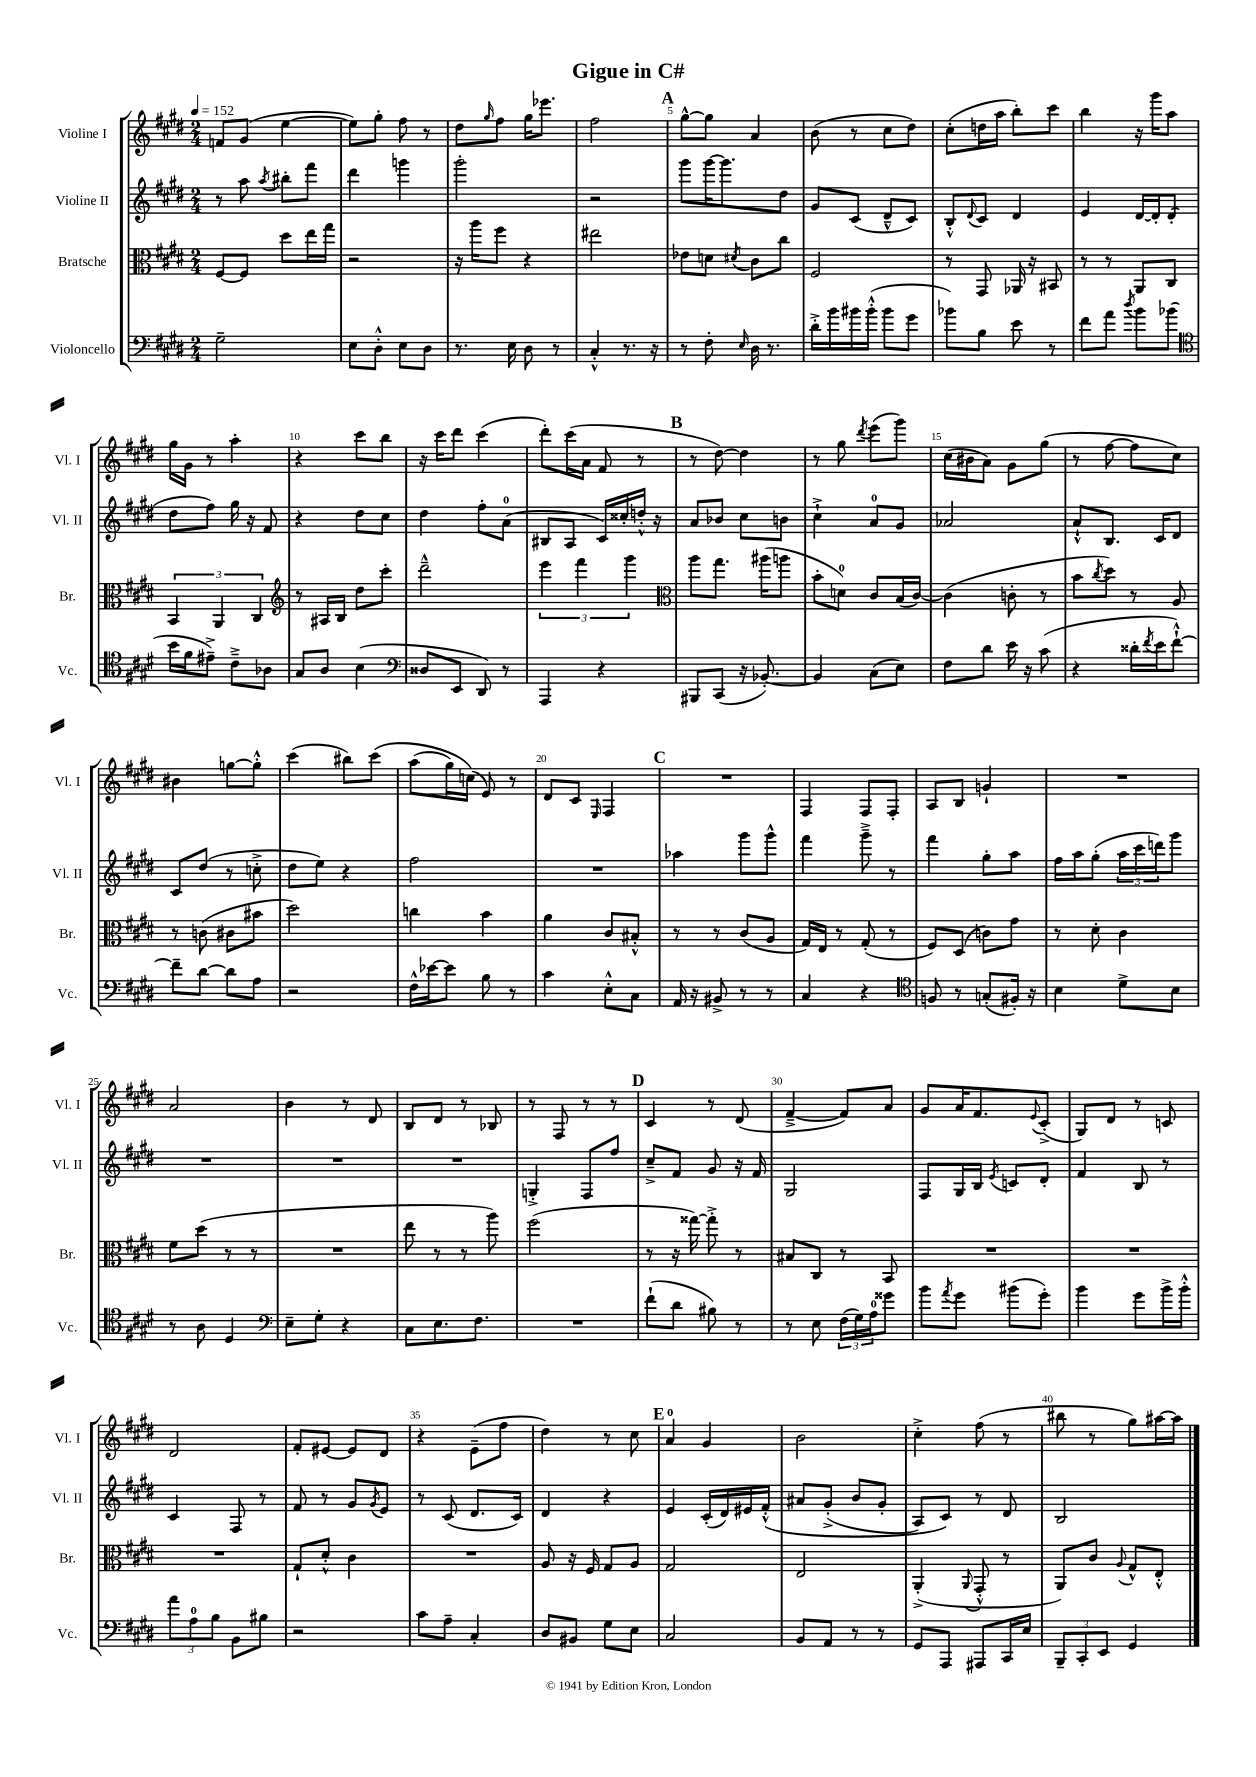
\header { title = "Gigue in C#" }
<<
\new StaffGroup <<
\new Staff = "s0" \with { instrumentName = "Violine I" shortInstrumentName = "Vl. I" } {
    \clef treble \key e \major \numericTimeSignature \time 2/4 \tempo 4 = 152
    f'8 gis'8( e''4~ |
    e''8) gis''8-. fis''8 r8 |
    dis''8 \grace { gis''16 } fis''8 gis''16 ees'''8. |
    fis''2 |
    \mark \markup { \bold "A" } gis''8~-^ gis''8 a'4 |
    b'8( r8 cis''8 dis''8) |
    cis''8-.( d''16 a''16 b''8-.) cis'''8 |
    b''4 r16 gis'''16 a''8 |
    gis''16 gis'16 r8 a''4-. |
    r4 cis'''8 b''8 |
    r16 cis'''16 dis'''8 cis'''4( |
    dis'''8-.) cis'''16( a'16 fis'8 r8 |
    \mark \markup { \bold "B" } r8 dis''8~) dis''4 |
    r8 gis''8 \acciaccatura { dis'''8 } e'''8( gis'''8) |
    cis''16( bis'16 a'8) gis'8 gis''8( |
    r8 fis''8~ fis''8 cis''8) |
    bis'4 g''8~ g''8-.-^ |
    cis'''4( bis''8) cis'''8\( |
    a''8( gis''16) c''16(\) e'8) r8 |
    dis'8 cis'8 \grace { e16 } fis4 |
    \mark \markup { \bold "C" } R2 |
    fis4 fis8 fis8-. |
    a8 b8 g'4-! |
    R2 |
    a'2 |
    b'4 r8 dis'8 |
    b8 dis'8 r8 bes8 |
    r8 fis8 r8 r8 |
    \mark \markup { \bold "D" } cis'4 r8 dis'8( |
    fis'4~---> fis'8) a'8 |
    gis'8 a'16 fis'8. \appoggiatura { e'8 } cis'8-.->( |
    gis8) dis'8 r8 c'8 |
    dis'2 |
    fis'8-. eis'8~ eis'8 dis'8 |
    r4 e'8--( fis''8 |
    dis''4) r8 cis''8 |
    \mark \markup { \bold "E" } a'4-0 gis'4 |
    b'2 |
    cis''4-.-> fis''8( r8 |
    bis''8 r8 gis''8) ais''16~ ais''16 \bar "|." |
}
\new Staff = "s1" \with { instrumentName = "Violine II" shortInstrumentName = "Vl. II" } {
    \clef treble \key e \major \numericTimeSignature \time 2/4
    r8 a''8 \acciaccatura { a''8 } bis''8-. fis'''8 |
    dis'''4 g'''4 |
    gis'''2-. |
    r2 |
    \mark \markup { \bold "A" } gis'''8 gis'''16~ gis'''8. dis''8 |
    gis'8 cis'8( dis'8---^ cis'8) |
    b8-.-^ \appoggiatura { dis'8 } cis'8 dis'4 |
    e'4 dis'16~ dis'16-. dis'8-.( |
    dis''8 fis''8) gis''16 r16 fis'8 |
    r4 dis''8 cis''8 |
    dis''4 fis''8-. a'8-0( |
    bis8 a8 cis'16) cisis''16-. d''16-.-^ r16 |
    \mark \markup { \bold "B" } a'8 bes'8 cis''8 b'8 |
    cis''4-!-> a'8-0 gis'8 |
    aes'2 |
    a'8-!-^ b8. cis'16 dis'8 |
    cis'8 dis''8( r8 c''8-.-> |
    dis''8 e''8) r4 |
    fis''2 |
    R2 |
    \mark \markup { \bold "C" } aes''4 gis'''8 gis'''8-^ |
    fis'''4 gis'''8---> r8 |
    fis'''4 gis''8-. a''8 |
    fis''16 a''16 gis''8-.( \tuplet 3/2 { a''16 cis'''16 d'''16) } gis'''8 |
    R2 |
    R2 |
    R2 |
    g4-.-> fis8 fis''8 |
    \mark \markup { \bold "D" } cis''8---> fis'8 gis'8 r16 fis'16 |
    gis2 |
    fis8 gis16 b16 \acciaccatura { e'8 } c'8 dis'8-. |
    fis'4 b8 r8 |
    cis'4 fis8 r8 |
    fis'8 r8 gis'8 \acciaccatura { gis'8 } e'8 |
    r8 cis'8( dis'8. cis'16) |
    dis'4 r4 |
    \mark \markup { \bold "E" } e'4 cis'16-.( dis'16) eis'16 fis'16-.-^\( |
    ais'8 gis'8-.->( b'8 gis'8-. |
    a8) cis'8\) r8 dis'8 |
    b2 \bar "|." |
}
\new Staff = "s2" \with { instrumentName = "Bratsche" shortInstrumentName = "Br." } {
    \clef alto \key e \major \numericTimeSignature \time 2/4
    fis8~ fis8 dis''8 e''16 gis''16 |
    r2 |
    r16 a''16 fis''8 r4 |
    eis''2 |
    \mark \markup { \bold "A" } ees'8 d'8 \acciaccatura { dis'8 } cis'8 cis''8 |
    fis2 |
    r8 gis,8 aes,16 r16 bis,8 |
    r8 r8 a,8 cis8 |
    \tuplet 3/2 { b,4 a,4 cis4 } |
    \clef treble r8 ais16 b16 dis''8 cis'''8-. |
    dis'''2---^ |
    \tuplet 3/2 { e'''4 fis'''4 gis'''4 } |
    \mark \markup { \bold "B" } \clef alto a''8 gis''8. ais''16( a''8 |
    b'8-. d'8-0) cis'8 b16( cis'16~) |
    cis'4( c'8-. r8 |
    b'8 \acciaccatura { cis''8 } dis''8) r8 a8 |
    r8 c'8( cis'8 bis'8 |
    dis''2) |
    c''4 b'4 |
    a'4 cis'8 bis8-.-^ |
    \mark \markup { \bold "C" } r8 r8 cis'8( a8 |
    gis16) e16 r8 gis8-.( r8 |
    fis8) dis8( c'8) gis'8 |
    r8 dis'8-. cis'4 |
    fis'8 dis''8( r8 r8 |
    R2 |
    e''8 r8 r8 a''8) |
    fis''2( |
    \mark \markup { \bold "D" } r8 r16 gisis''16~) gisis''8-.-> r8 |
    bis8 cis8 r8 b,8 |
    R2 |
    R2 |
    R2 |
    gis8-! dis'8-.-^ cis'4 |
    R2 |
    a8 r16 fis16 gis8 a8 |
    \mark \markup { \bold "E" } gis2 |
    e2 |
    a,4-.->( \appoggiatura { a,8 } gis,8-.-^ r8 |
    a,8) cis'8 \appoggiatura { a8 } gis8-^ e8-.-^ \bar "|." |
}
\new Staff = "s3" \with { instrumentName = "Violoncello" shortInstrumentName = "Vc." } {
    \clef bass \key e \major \numericTimeSignature \time 2/4
    gis2-- |
    e8 dis8-.-^ e8 dis8 |
    r8. e16 dis8 r8 |
    cis4-.-^ r8. r16 |
    \mark \markup { \bold "A" } r8 fis8-. \grace { e16 } dis16 r8. |
    dis'16-.-> b'16 bis'16 bis'16-.-^( bis'8 gis'8 |
    bes'8) b8 e'8 r8 |
    fis'8 a'8 \acciaccatura { dis''8 } b'8 bes'8( |
    \clef tenor b'16 fis'16 eis'8--->) cis'8---> aes8 |
    gis8 a8 b4( |
    \clef bass disis8 e,8 dis,8) r8 |
    a,,4 r4 |
    \mark \markup { \bold "B" } bis,,8 cis,8( r16 bes,8.~-.) |
    bes,4 cis8( e8) |
    fis8 dis'8 e'16 r16 cis'8( |
    r4 disis'16-. \acciaccatura { fis'8 } e'16 fis'8~-!-^) |
    fis'8-- dis'8~ dis'8 a8 |
    r2 |
    fis16-^ ees'16~ ees'8 b8 r8 |
    cis'4 e8-.-^ cis8 |
    \mark \markup { \bold "C" } a,16 r16 bis,8-> r8 r8 |
    cis4 r4 |
    \clef tenor f8 r8 g8-.( fis16-.) r16 |
    b4 dis'8-> b8 |
    r8 a8 dis4 |
    \clef bass e8-- gis8-. r4 |
    cis8 e8. fis8. |
    R2 |
    \mark \markup { \bold "D" } fis'8-!( dis'8 bis8) r8 |
    r8 e8 \tuplet 3/2 { fis16( gis16) a16-0 } gisis'8 |
    b'8 \acciaccatura { a'8 } gis'8 bis'8( gis'8-.) |
    b'4 gis'8 b'16-> b'16-.-^ |
    \tuplet 3/2 { a'8 a8-0 b8 } b,8 bis8 |
    r2 |
    cis'8 a8-- cis4-. |
    dis8 bis,8 gis8 e8 |
    \mark \markup { \bold "E" } cis2 |
    b,8 a,8 r8 r8 |
    gis,8 a,,8 ais,,8 cis,16 e16 |
    \tuplet 3/2 { b,,8-- cis,8-. e,8 } gis,4 \bar "|." |
}
>>
>>
\layout { \context { \Score \override BarNumber.break-visibility = ##(#f #t #t) barNumberVisibility = #(every-nth-bar-number-visible 5) } }
